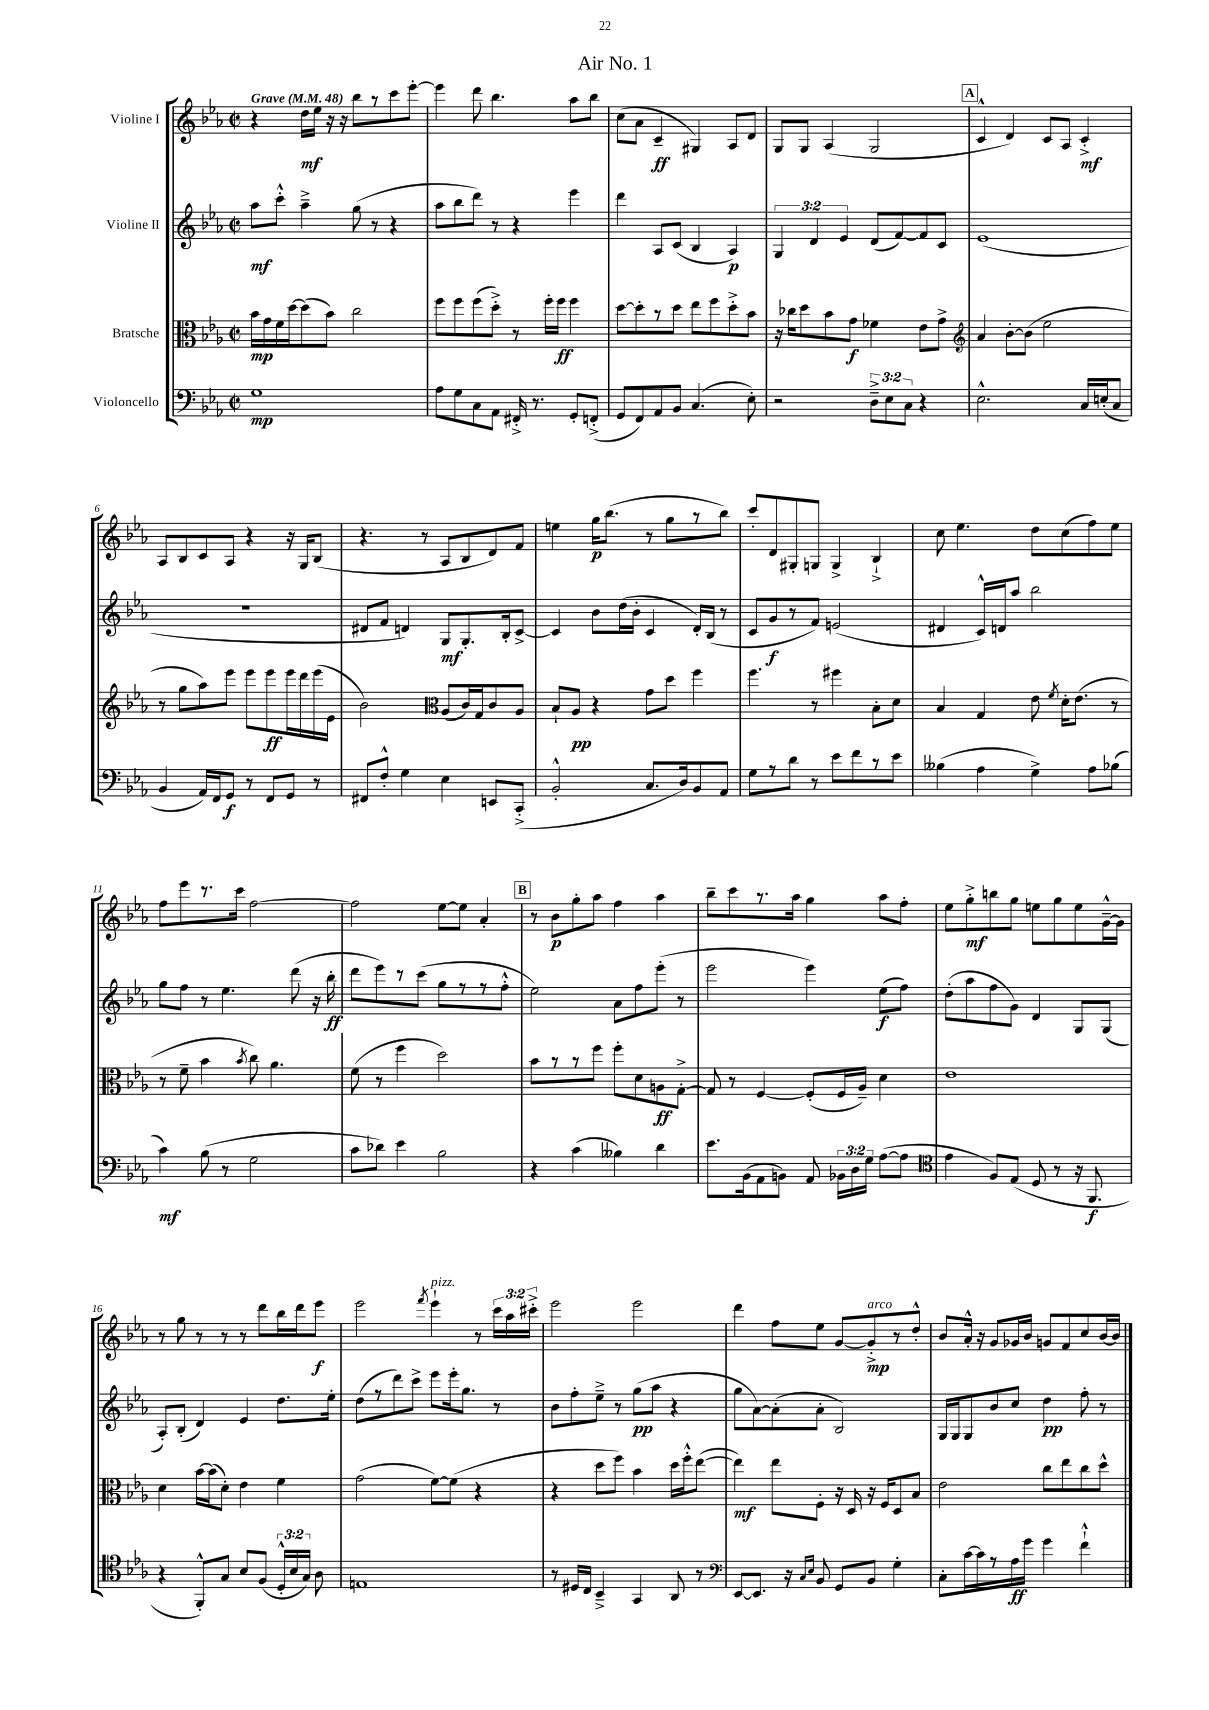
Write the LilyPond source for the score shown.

\header { title = "Air No. 1" }
<<
\new StaffGroup <<
\new Staff = "s0" \with { instrumentName = "Violine I" } {
    \clef treble \key ees \major \defaultTimeSignature \time 2/2 \override Staff.TupletNumber.text = #tuplet-number::calc-fraction-text \tempo "Grave" 4 = 48
    \autoBeamOff r4 d''16[\mf ees''16] r16 r16 bes''8[ r8 c'''8 ees'''8]~-. |
    ees'''4 d'''8 bes''4. aes''8[ bes''8] |
    c''8[( aes'8] c'4--\ff gis4) aes8[ d'8] |
    g8[ g8] aes4( g2 |
    \mark \markup { \box "A" } c'4-^ d'4) c'8[ aes8] c'4-.->\mf |
    aes8[ bes8 c'8 aes8] r4 r16 g16[ bes8]( |
    r4. r8 aes8[ bes8 d'8) f'8] |
    e''4 g''16[\p bes''8.]( r8 g''8[ r8 bes''8]) |
    c'''8[-. d'8 gis8-. g8] g4-> bes4-!-> |
    c''8 ees''4. d''8[ c''8( f''8) ees''8] |
    f''8[ ees'''8 r8. c'''16] f''2~ |
    f''2 ees''8[~ ees''8] aes'4-. |
    \mark \markup { \box "B" } r8 bes'8[\p g''8-. aes''8] f''4 aes''4 |
    bes''8[-- c'''8 r8. aes''16] g''4 aes''8[ f''8]-. |
    ees''8[ g''8-.->\mf b''8 g''8] e''8[ g''8 e''8 g'16~---^ g'16] |
    r8 g''8 r8 r8 r8 d'''8[ bes''16 d'''16 ees'''8]\f |
    ees'''2 \acciaccatura { f'''8 } ees'''4-!^\markup { \italic "pizz." } r8 \tuplet 3/2 { c'''16[ aes''16 cis'''16]-.-> } |
    ees'''2 ees'''2 |
    d'''4 f''8[ ees''8] g'8[~ g'8-.->\mp^\markup { \italic "arco" } r8 d''8]-.-^ |
    bes'8[ aes'16]-.-^ r16 g'8[ ges'16 bes'16] g'8[ f'8 c''8 bes'16~ bes'16] \bar "|." |
}
\new Staff = "s1" \with { instrumentName = "Violine II" } {
    \clef treble \key ees \major \defaultTimeSignature \time 2/2 \override Staff.TupletNumber.text = #tuplet-number::calc-fraction-text
    \autoBeamOff aes''8[\mf c'''8]-.-^ aes''4---> g''8( r8 r4 |
    aes''8[ bes''8 d'''8]) r8 r4 ees'''4 |
    d'''4 aes8[ c'8]( bes4 aes4\p) |
    \tuplet 3/2 { g4 d'4 ees'4 } d'8[( f'8~) f'8 c'8] |
    \mark \markup { \box "A" } ees'1( |
    R1 |
    dis'8[ f'8] d'4) g8[\mf g8.-. bes16-. c'8]~-> |
    c'4 bes'8[ d''16( bes'16]-. c'4 d'16[-.) bes16]( r8 |
    c'8[ g'8\f r8 f'8]) e'2( |
    dis'4 c'16[-^) d'16 aes''8] bes''2 |
    g''8[ f''8] r8 ees''4. d'''8( r16 bes''16-.\ff |
    d'''8[ ees'''8) r8 c'''8]( g''8[ r8 r8 f''8]-.-^ |
    \mark \markup { \box "B" } ees''2) aes'8[ f''8 ees'''8]-.( r8 |
    ees'''2 ees'''4) ees''8[\f( f''8]) |
    d''8[-.( aes''8 f''8 g'8]) d'4 g8[ g8]( |
    aes8[-.) bes8]-.( d'4) ees'4 d''8.[ ees''16]-. |
    d''8[( r8 d'''8) c'''8]-> ees'''8[ ees'''16-. g''8.] r8 |
    bes'8[ f''8-. ees''8]---> r8 g''8[\pp( aes''8] r4 |
    g''8[ aes'8~) aes'8-.( aes'8]-. bes2) |
    g16[ g16 g8 bes'8 c''8] d''4\pp f''8-. r8 \bar "|." |
}
\new Staff = "s2" \with { instrumentName = "Bratsche" } {
    \clef alto \key ees \major \defaultTimeSignature \time 2/2
    \autoBeamOff bes'16[\mp g'16 f'16 d''16~ d''8( bes'8]) c''2 |
    f''8[ f''8 f''8( d''8]-.->) r8 f''16[-. f''16]\ff f''4 |
    d''8[~ d''8-. r8 d''8] ees''8[ f''8 d''8-.-> bes'8] |
    r16 ces''16[ d''8 bes'8 g'8]\f fes'4 ees'8[ g'8]-> |
    \mark \markup { \box "A" } \clef treble aes'4 bes'8[~-. bes'8]( ees''2 |
    r8 g''8[ aes''8) ees'''8] ees'''8[ ees'''8\ff ees'''16 d'''16 ees'''16( ees'16] |
    bes'2) \clef alto aes8[( c'16) g16 c'8 aes8] |
    bes8[-! aes8]\pp r4 g'8[ d''8] f''4 |
    f''4. r8 fis''4 bes8[-. d'8] |
    bes4 g4 ees'8 \acciaccatura { f'8 } d'16[-. ees'8.]( r8 |
    r8 f'8-- bes'4 \acciaccatura { bes'8 } c''8) aes'4. |
    f'8( r8 f''4 d''2) |
    \mark \markup { \box "B" } bes'8[ r8 r8 f''8] f''8[-. d'8 a8\ff g8]~-.-> |
    g8 r8 f4~ f8[-.( f16 aes16]--) d'4 |
    ees'1 |
    d'4 bes'16[~ bes'16( d'8]-.) ees'4 f'4 |
    g'2( f'8[~) f'8]( r4 |
    r4 d''8[ f''8]) bes'4 d''16[ f''16-.-^ ees''8]~( |
    ees''4\mf) ees''8[ f8]-. r16 d16 r16 f16[ d8 bes8] |
    ees'2 c''8[ ees''8 c''8 d''8]-^ \bar "|." |
}
\new Staff = "s3" \with { instrumentName = "Violoncello" } {
    \clef bass \key ees \major \defaultTimeSignature \time 2/2 \override Staff.TupletNumber.text = #tuplet-number::calc-fraction-text
    \autoBeamOff g1\mp |
    aes8[ g8 c8 aes,8] fis,16-.-> r8. g,8[-. f,8]-.->( |
    g,8[ f,8) aes,8 bes,8] c4.( ees8-.) |
    r2 \tuplet 3/2 { d8[---> ees8 c8] } r4 |
    \mark \markup { \box "A" } ees2.-^ c16[ e16-.( c8] |
    bes,4 aes,16[) f,16 g,8]\f r8 f,8[ g,8] r8 |
    fis,8[ f8]-.-^ g4 ees4 e,8[ c,8]-.->( |
    bes,2-.-^ c8.[ d16) bes,8 aes,8] |
    g8[ r8 d'8] r8 ees'8[ f'8 r8 ees'8] |
    beses4( aes4 g4->) aes8[ bes8]( |
    c'4\mf) bes8( r8 g2 |
    c'8[ des'8]) ees'4 bes2 |
    \mark \markup { \box "B" } r4 c'4( beses4) d'4 |
    ees'8.[ bes,16( aes,8 b,8]) aes,8 \tuplet 3/2 { bes,16[ d16 g16] } aes8[~( aes8] |
    \clef tenor ees'4 f8[) ees8]( d8 r8 r16 f,8.\f |
    r4 f,8[-.-^) g8] bes8[ f8]( \tuplet 3/2 { d16[-.-^ bes16 g16]) } aes8 |
    e1 |
    r8 dis16[ c16] bes,4---> g,4 aes,8 r8 |
    \clef bass ees,8[~ ees,8.] r16 \grace { c16[ ees16] } bes,8 g,8[ bes,8] g4-. |
    c8[-. c'16~ c'16 r8 aes16\ff g'16] g'4 f'4-!-^ \bar "|." |
}
>>
>>
